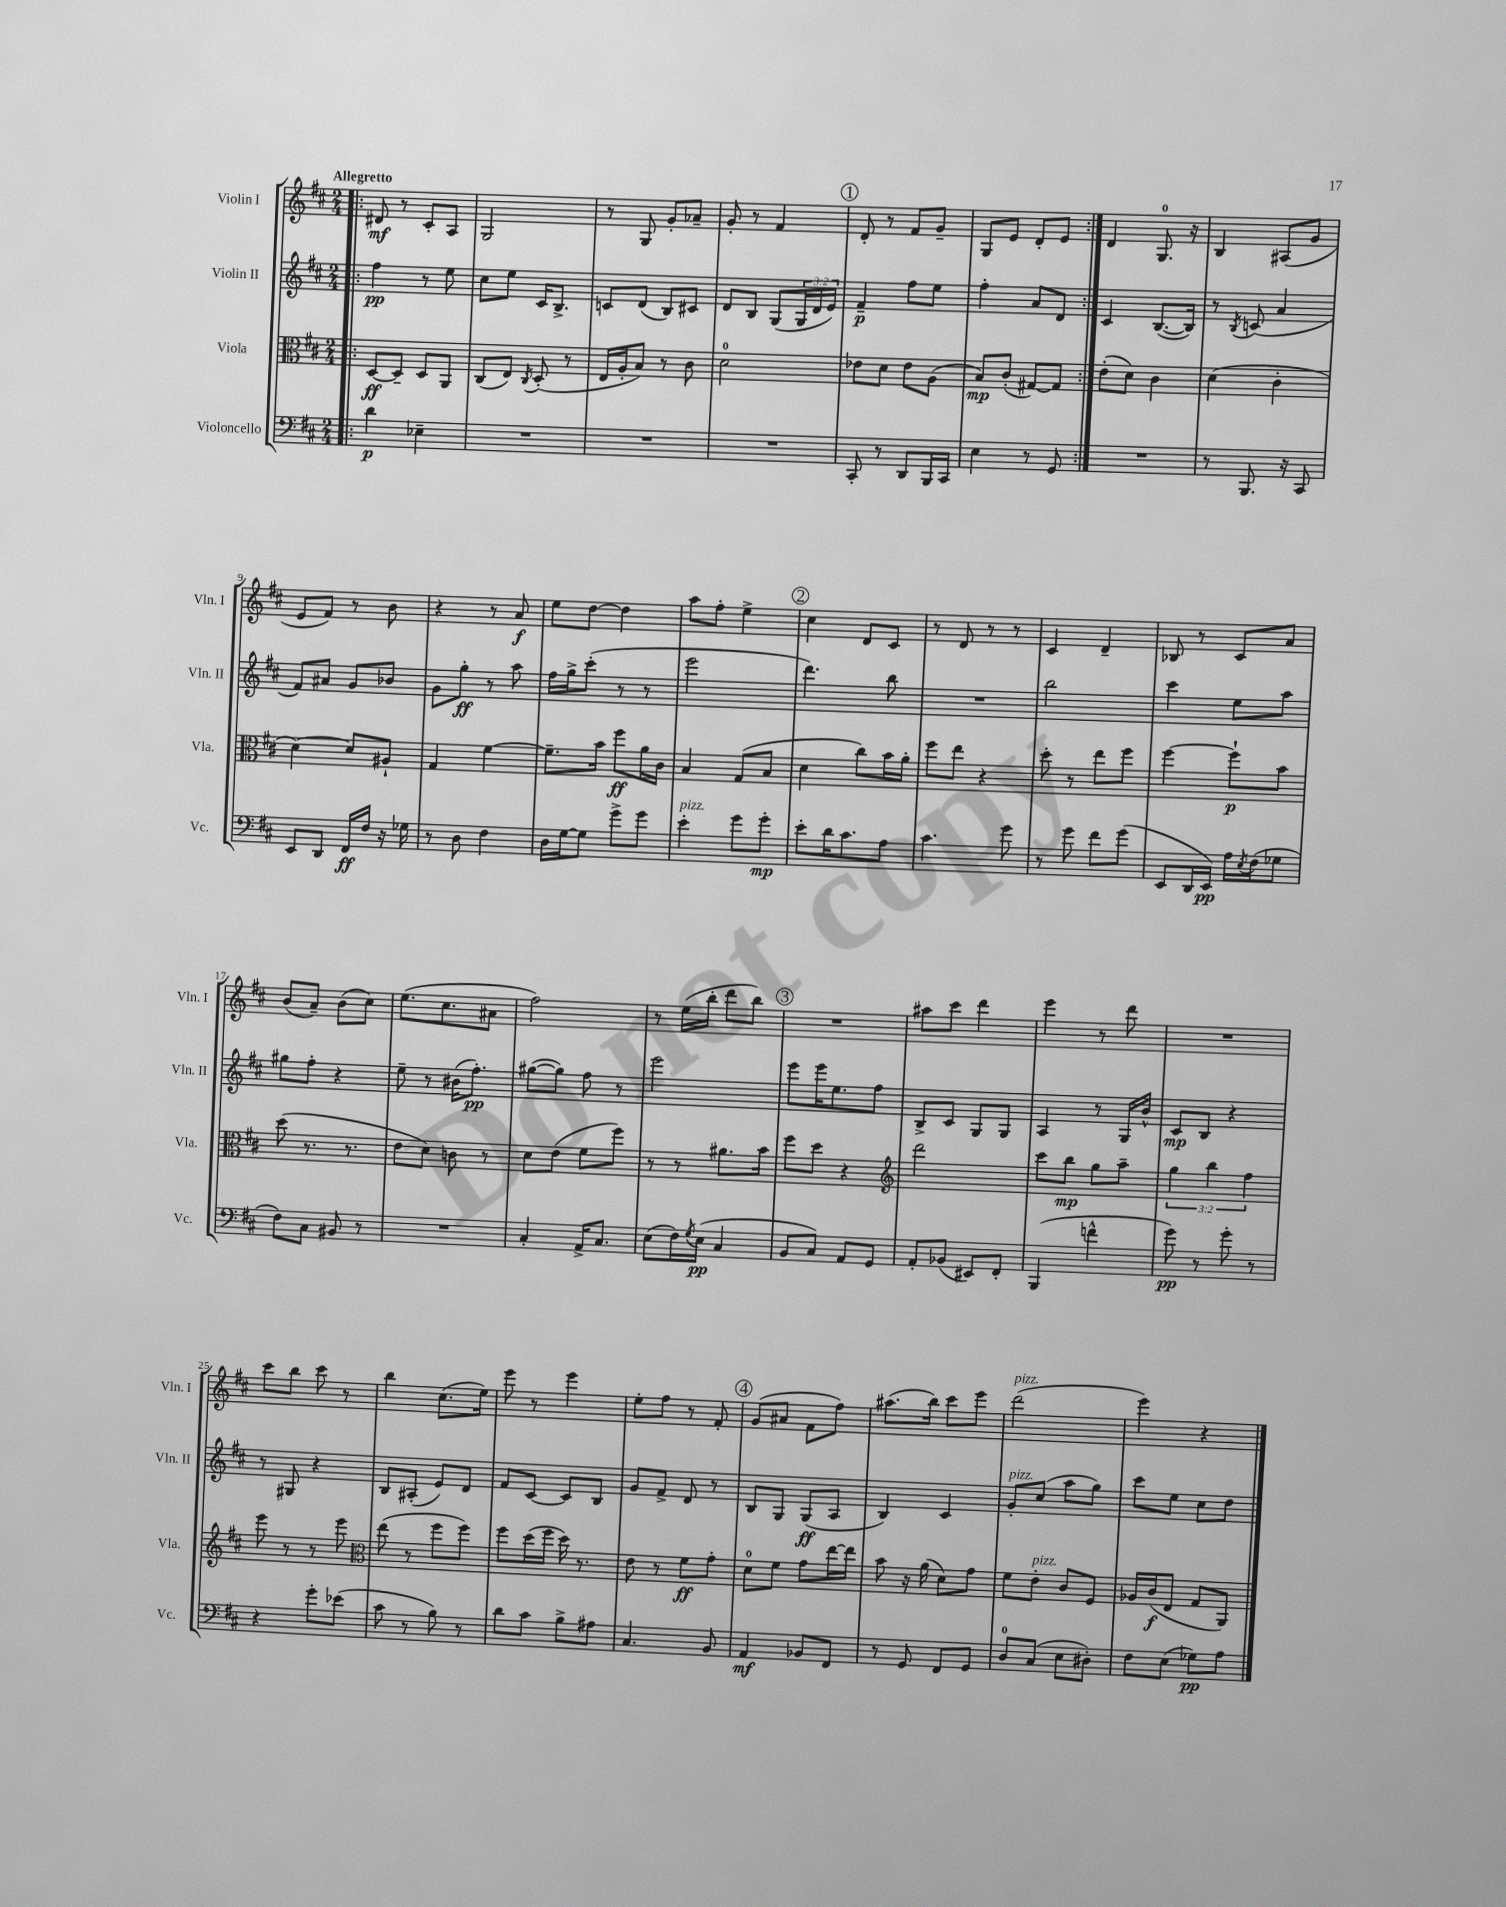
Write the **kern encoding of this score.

**kern	**kern	**kern	**kern
*staff4	*staff3	*staff2	*staff1
*clefF4	*clefC3	*clefG2	*clefG2
*k[f#c#]	*k[f#c#]	*k[f#c#]	*k[f#c#]
*M2/4	*M2/4	*M2/4	*M2/4
=!|:	=!|:	=!|:	=!|:
4d	[8D	4ff#	8d#
.	8D~]	.	8r
4E-~	8D	8r	8c#'
.	8AA	8ee	8A
=	=	=	=
2r	(8C#	8cc#	2G
.	8E)	8ee	.
.	8qC#	.	.
.	(8D'	16c#	.
.	.	8.B^	.
.	8r	.	.
=	=	=	=
2r	16E	8c	8r
.	16A'	.	.
.	8B)	(8d	8G
.	8r	8B)	8g'
.	8c#	8c#	8a-~
=	=	=	=
2r	2d	8d	8g'
.	.	8B	8r
.	.	(8G	4f#
.	.	24G	.
.	.	24d	.
.	.	24e)	.
=	=	=	=
8CC#'	8e-	4f#~	8d'
8r	8d	.	8r
8DD	8e-	8ff#	8f#
16BBB	(8A	8ee	8g~
16CC#	.	.	.
=	=	=	=
4E	8B)	4ff#'	8G
.	(8c#'	.	8e
8r	[8G#)	8a	8d'
8GG	8G#]	8d	8e
=:|!	=:|!	=:|!	=:|!
2r	(8e'	4c#	4d
.	8d)	.	.
.	4c#	([8.B	8.G
.	.	16B])	16r
=	=	=	=
8r	(4d	8r	4B
.	.	8qB	.
8.BBB	.	(8c	.
.	4c#'	4a	(8A#
16r	.	.	.
8CC#	.	.	8g
=	=	=	=
8EE	[4d)	8f#)	8e
8DD	.	8a#	8f#)
16FF#	8d]	8g	8r
16F#	.	.	.
16r	8A#`	8b-	8b
16G-	.	.	.
=	=	=	=
8r	4G	8g	4r
8D	.	8gg'	.
4F#	[4f#	8r	8r
.	.	8aa	8a
=	=	=	=
16D	8.f#~]	16ff#	8ee
[16G	.	16gg^	.
8G]	.	(8ccc#'	[8dd
.	16b	.	.
8g^	8ff#	8r	4dd]
8g	16a	8r	.
.	16c#	.	.
=	=	=	=
4e'	4B	2eee	8aa
.	.	.	8ff#'
8g	(8G	.	4ee^
8g'	8B	.	.
=	=	=	=
8e'	4d	4.ddd)	4cc#
16d	.	.	.
8.c#	.	.	.
.	8cc#)	.	8d
8A	16b	8bb	8c#
.	16a'	.	.
=	=	=	=
4.c#	8ff#	2r	8r
.	8ee	.	8d
.	4r	.	8r
8g	.	.	8r
=	=	=	=
8r	8dd'	2bb	4c#
8g	8r	.	.
8f#	8ee	.	4d~
(8g	8ff#	.	.
=	=	=	=
8EE	[4ff#	4ccc#	8B-
16DD	.	.	8r
16EE)	.	.	.
16A	8ff#`]	8ee	8c#
8qE	.	.	.
(16F#	.	.	.
8G-	8b	8aa	8a
=	=	=	=
8F#)	(8dd	8gg#	(8b
8C#	8.r	8ff#'	8a~)
8BB#	.	4r	(8b
.	8.r	.	.
8r	.	.	8cc#)
=	=	=	=
2r	8e	8ee~	(8.ee
.	8d)	8r	.
.	.	.	8.cc#
.	8c	(16b#	.
.	.	8.ff#')	.
.	8r	.	8a#
=	=	=	=
4C#'	8d	([8gg#	2ff#)
.	(8e	8gg#])	.
16AA^	8f#	8ff#	.
8.C#	.	.	.
.	8ff#)	8r	.
=	=	=	=
(8E	8r	2eee	8r
16F#)	8r	.	(16ee
8qG	.	.	.
(16E	.	.	16bb'
4C#	8.a#	.	8ddd
.	.	.	8bb)
.	16b	.	.
=	=	=	=
8BB	8ff#	8eee	2r
8C#)	8dd	16eee	.
.	.	8.ee	.
8AA	4r	.	.
8GG	.	8ff#	.
=	=	=	=
*	*clefG2	*	*
8AA'	2ddd	8B^	8aa#
(8BB-	.	8c#	8ccc#
8EE#)	.	8G	4ddd
8FF#'	.	8G	.
=	=	=	=
(4BBB	8ccc#	4A	4eee
.	8bb	.	.
4f^^	8gg	8r	8r
.	8aa~	16G	8ddd
.	.	16b^^	.
=	=	=	=
8g)	6gg	8c#	2r
8r	.	8B	.
.	6bb	.	.
8g'	.	4r	.
.	6ff#	.	.
8r	.	.	.
=	=	=	=
4r	8eee	8r	8ccc#
.	8r	8G#	8bb
8g'	8r	4r	8ccc#
(8e-	8eee	.	8r
=	=	=	=
*	*clefC3	*	*
8c#	(8ee	8B	4bb
8r	8r	(8A#'	.
8B)	8ff#	8e)	(8.cc#
8r	8ff#)	8d	.
.	.	.	16ee)
=	=	=	=
8d	8ff#	8f#	8eee
8c#	(16dd	[8c#	8r
.	16ff#	.	.
8B^	16dd)	8c#]	4eee
.	8.r	.	.
8A#	.	8B	.
=	=	=	=
4.C#	8e	8g	8ee'
.	8r	8f#^	8ff#
.	8f#	8d	8r
8BB	8g'	8r	8f#'
=	=	=	=
4AA	8d	8B	(8g
.	8f#	8G	8a#
8BB-	8g	(8G	8f#
8FF#	[16ee	8A	8ff#)
.	16ee]	.	.
=	=	=	=
8r	8b	4B)	(8.aa#
8GG	16r	.	.
.	(16a	.	16bb)
8FF#	8d)	4c#	8ccc#
8GG	8g	.	8eee
=	=	=	=
8D	8f#	8g'	(2ddd
(8C#	8e'	(8cc#	.
8E	8c#	8aa	.
8D#')	8F#	8gg)	.
=	=	=	=
8F#	16A-	8ccc#	4eee)
.	(16c#	.	.
(8E	8E	8ee	.
8G-)	8G	8cc#	4r
8A	8AA)	8dd	.
==	==	==	==
*-	*-	*-	*-
